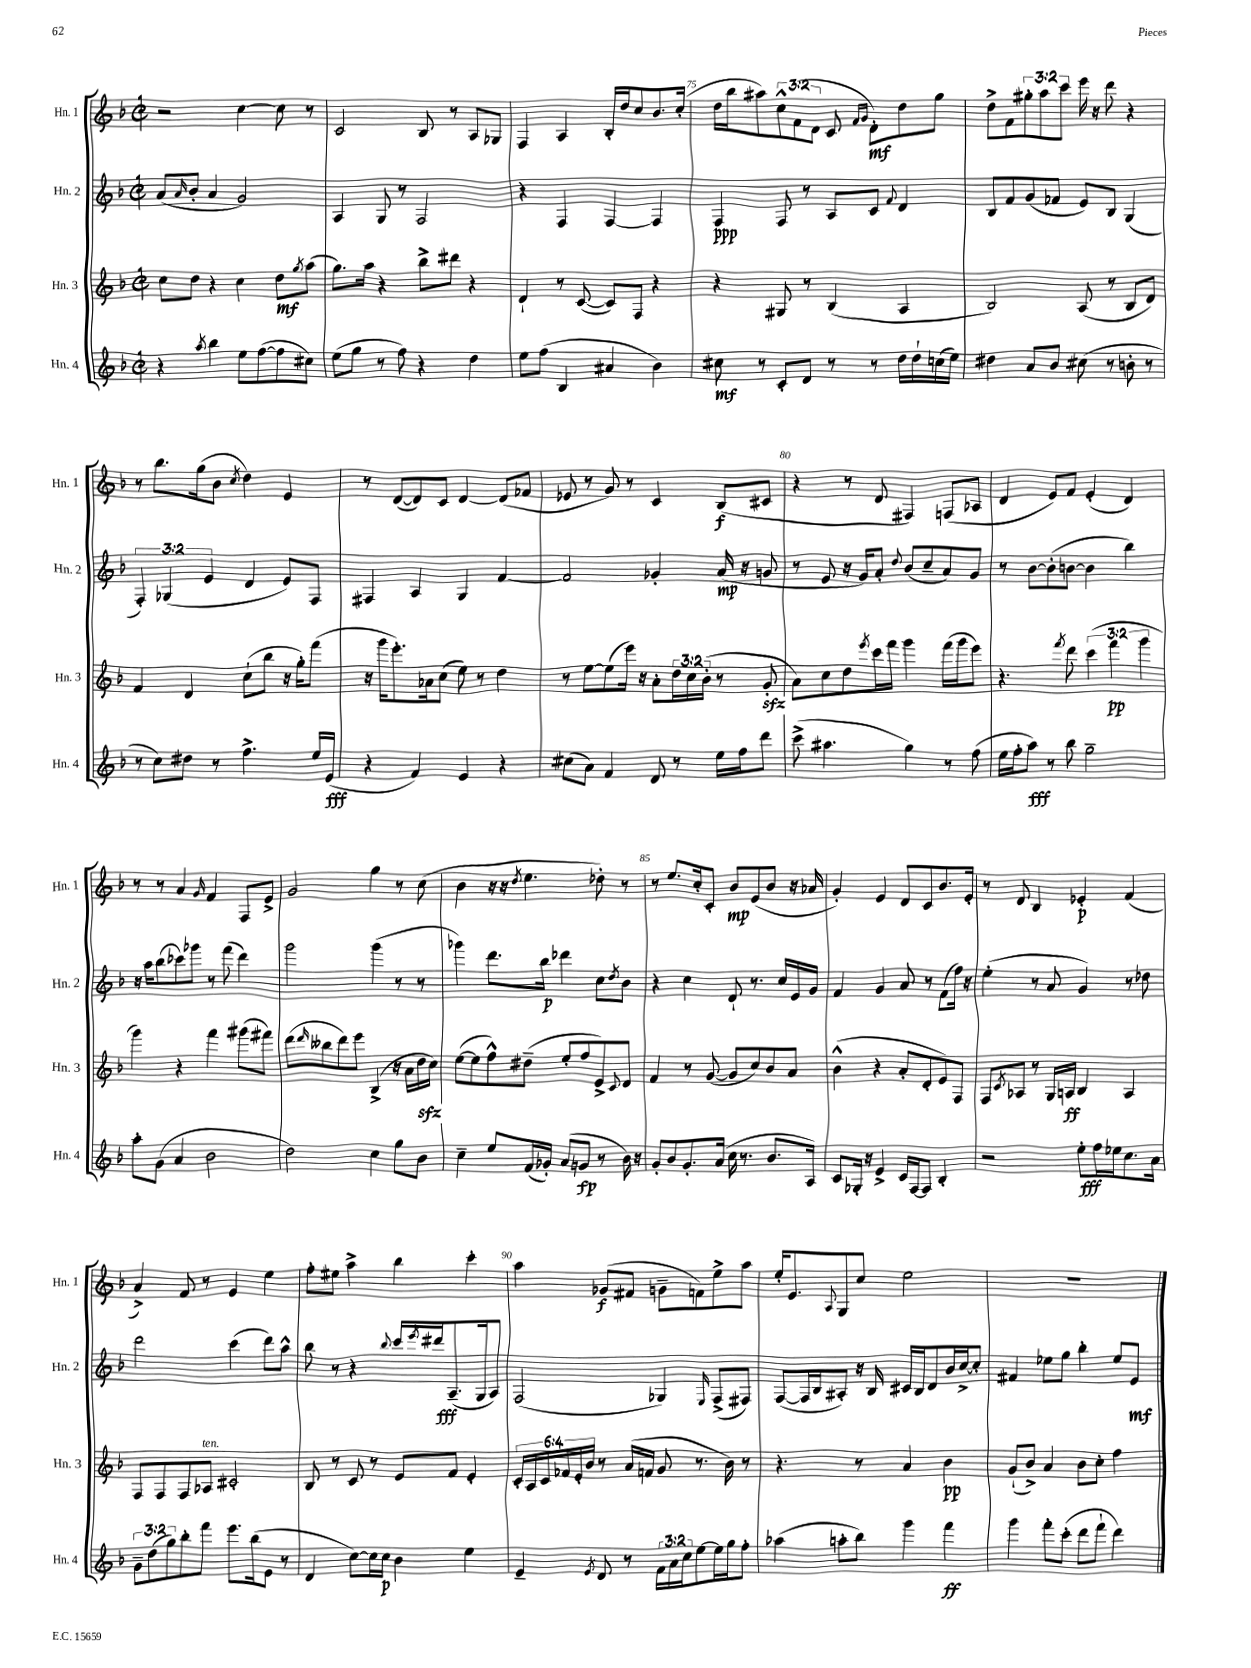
<<
\new StaffGroup <<
\new Staff = "s0" \with { instrumentName = "Hn. 1" shortInstrumentName = "Hn. 1" } {
    \clef treble \key f \major \defaultTimeSignature \time 2/2 \override Staff.TupletNumber.text = #tuplet-number::calc-fraction-text
    r2 c''4~ c''8 r8 |
    c'2 bes8 r8 a8 ges8 |
    f4 a4 bes16-. d''16 c''8 bes'8. c''16-.( |
    d''16 bes''16 ais''8) \tuplet 3/2 { c''8-^ f'8( d'8 } c'8 \grace { f'16 g'16 } d'8-.\mf) d''8 g''8 |
    d''8-> f'8 \tuplet 3/2 { gis''8-. a''8 c'''8 } e'''16 r16 d'''8 r4 |
    r8 bes''8. g''16( bes'8 \acciaccatura { c''8 } d''4) e'4 |
    r8 d'8~( d'8) c'8 d'4~ d'8( fes'8 |
    ees'8 r8 g'8) r8 c'4 bes8\f( cis'8 |
    r4 r8 d'8 fis4) f8( aes8 |
    d'4 e'8) f'8 e'4-.( d'4) |
    r8 r8 a'4 \grace { g'16 } f'4 f8 e'8-> |
    g'2 g''4 r8 c''8( |
    bes'4 r16 r16 \acciaccatura { d''8 } e''4. des''8-.) r8 |
    r8 e''8. c''16-. c'8-. bes'8\mp e'8( bes'8 r16 aes'16 |
    g'4-.) e'4 d'8 c'8 bes'8. e'16-. |
    r8 d'8 bes4 ees'4-.\p f'4( |
    a'4->) f'8 r8 e'4 e''4 |
    f''8-. eis''8 a''4-> bes''4 c'''4-. |
    a''4 ges'8\f( fis'8 g'8-- f'8) e''8-> a''8 |
    e''16-. e'8. \appoggiatura { a8 } g8 c''8 e''2 |
    R1 \bar "|." |
}
\new Staff = "s1" \with { instrumentName = "Hn. 2" shortInstrumentName = "Hn. 2" } {
    \clef treble \key f \major \defaultTimeSignature \time 2/2 \override Staff.TupletNumber.text = #tuplet-number::calc-fraction-text
    a'8( \grace { a'16 } bes'8-. a'4 g'2) |
    a4 g8 r8 f2 |
    r4 f4 f4~ f4 |
    f4\ppp f8 r8 a8 c'8 \appoggiatura { f'8 } d'4 |
    bes8 f'8 g'8( fes'8 e'8) bes8 g4( |
    \tuplet 3/2 { f4-.) ges4( e'4 } d'4 e'8) f8 |
    fis4 a4 g4 f'4~ |
    f'2 ges'4-. a'16\mp( r16 g'8 |
    r8 e'8 r16 g'16) a'8-. \appoggiatura { d''8 } bes'8( c''8-- a'8) g'8 |
    r8 bes'8~ bes'8-.( b'8~ b'4 bes''4) |
    r16 a''16 bes''8( ces'''8) ges'''8 r8 f'''8( d'''4) |
    g'''2 g'''4( r8 r8 |
    ges'''4) d'''8. bes''16\p des'''4 c''8 \acciaccatura { d''8 } bes'8 |
    r4 c''4 d'8-! r8. c''16 e'16 g'16 |
    f'4 g'4 a'8 r8 f'8( f''16) r16 |
    e''4-.( r8 a'8 g'4) r8 des''8 |
    d'''2 c'''4( d'''8) a''8-^ |
    bes''8 r8 r4 \appoggiatura { bes''8 } c'''16 \acciaccatura { e'''8 } dis'''16\fff a8.--( g16 a8) |
    f2( ges4) \grace { e16 } f8->( fis8) |
    f8~( f16 bes16 ais8-.) r16 bes16 cis'16 bes16 d'8 bes'16 c''16~-> c''8-. |
    fis'4 ees''8 g''8 bes''4-. ees''8 e'8\mf \bar "|." |
}
\new Staff = "s2" \with { instrumentName = "Hn. 3" shortInstrumentName = "Hn. 3" } {
    \clef treble \key f \major \defaultTimeSignature \time 2/2 \override Staff.TupletNumber.text = #tuplet-number::calc-fraction-text
    c''8 d''8 r4 c''4 d''8\mf \acciaccatura { g''8 } a''8( |
    g''8.) a''16 r4 bes''8-> dis'''8 r4 |
    d'4-! r8 c'8~( c'8) f8 r4 |
    r4 gis8 r8 bes4( a4 |
    bes2) a8( r8 bes8 d'8) |
    f'4 d'4 c''8-!( bes''8 r16 g''16-.) f'''8( |
    r16 g'''16 e'''8.-.) aes'16 c''8( e''8) r8 d''4 |
    r8 e''8~ e''8( e'''16) r16 a'8-. \tuplet 3/2 { d''16 c''16 bes'16-.( } r8 g'8-.\sfz |
    a'8) c''8 d''8 \acciaccatura { e'''8 } c'''16 f'''16 g'''4 f'''16( g'''16 e'''8) |
    r4. \acciaccatura { f'''8 } d'''8 \tuplet 3/2 { c'''4( f'''4\pp g'''4 } |
    g'''4) r4 f'''4 gis'''8( fis'''8) |
    d'''8( \grace { d'''16 } beses''8 d'''8) e'''8 bes4->( r16 a'16 d''16\sfz c''16) |
    e''8~( e''8 f''8-^) dis''8--( e''8-. f''8 e'8->) \appoggiatura { c'8 } d'8 |
    f'4 r8 g'8~( g'8 c''8) bes'8 a'8 |
    bes'4-^( r4 a'8-. d'8-. e'8) f8 |
    f8 \acciaccatura { c'8 } aes8 r8 g16 a16\ff bes4 a4 |
    f8 f8 f8 aes8^\markup { \italic "ten." } cis'2-. |
    bes8 r8 c'8 r8 e'8 f'8 e'4-. |
    \tuplet 6/4 { c'16-. a16 c'16 fes'16 e'16-. bes'16 } r8 a'16( f'16 g'8 r8. bes'16) r8 |
    r4. r8 a'4 bes'4\pp |
    g'8-!( bes'8->) a'4 bes'8 c''8-. f''4 \bar "|." |
}
\new Staff = "s3" \with { instrumentName = "Hn. 4" shortInstrumentName = "Hn. 4" } {
    \clef treble \key f \major \defaultTimeSignature \time 2/2 \override Staff.TupletNumber.text = #tuplet-number::calc-fraction-text
    r4 \acciaccatura { a''8 } bes''4 e''8 f''8~( f''8 cis''8) |
    e''8( g''8 r8 f''8) r4 d''4 |
    e''8 f''8( bes4 ais'4 bes'4) |
    cis''8\mf r8 c'8-. d'8 r8 r8 d''16 d''16-! c''16( e''16) |
    dis''4 a'8 bes'8 cis''8( r8 b'8-. r8 |
    r8 c''8) dis''8 r8 f''4.-> e''16 e'16\fff( |
    r4 f'4) e'4 r4 |
    cis''8( a'8) f'4 d'8 r8 e''16 f''16 d'''8 |
    c'''8->( ais''4. g''4) r8 f''8( |
    e''16 f''16-. a''8\fff) r8 bes''8 g''2-- |
    a''8-. g'8( a'4 bes'2 |
    d''2) c''4 g''8 bes'8 |
    c''4-- e''8 f'16( ges'16-.) a'8( g'8\fp r8 bes'16) r16 |
    g'8-. bes'8 g'8.-. a'16( c''16 r8. bes'8. a16) |
    c'8 ges16-. r16 e'4-> c'16 f16~ f8 bes4-. |
    r2 e''8-.\fff f''16 ees''16 c''8. a'16 |
    \tuplet 3/2 { g'8-- d''8( g''8) } bes''8-. f'''8 e'''8. bes''16( e'8 r8 |
    d'4 c''8~) c''16 c''16\p bes'4 e''4 |
    e'4-- \acciaccatura { e'8 } d'8 r8 \tuplet 3/2 { f'16 a'16 c''16 } e''8~ e''16 g''16 f''8-. |
    aes''4( a''8-. bes''8) g'''4 f'''4\ff |
    g'''4 f'''8-. c'''8-.( d'''8 f'''8-! d'''4) \bar "|." |
}
>>
>>
\layout { \context { \Score currentBarNumber = #72 \override BarNumber.break-visibility = ##(#f #t #t) barNumberVisibility = #(every-nth-bar-number-visible 5) } }
